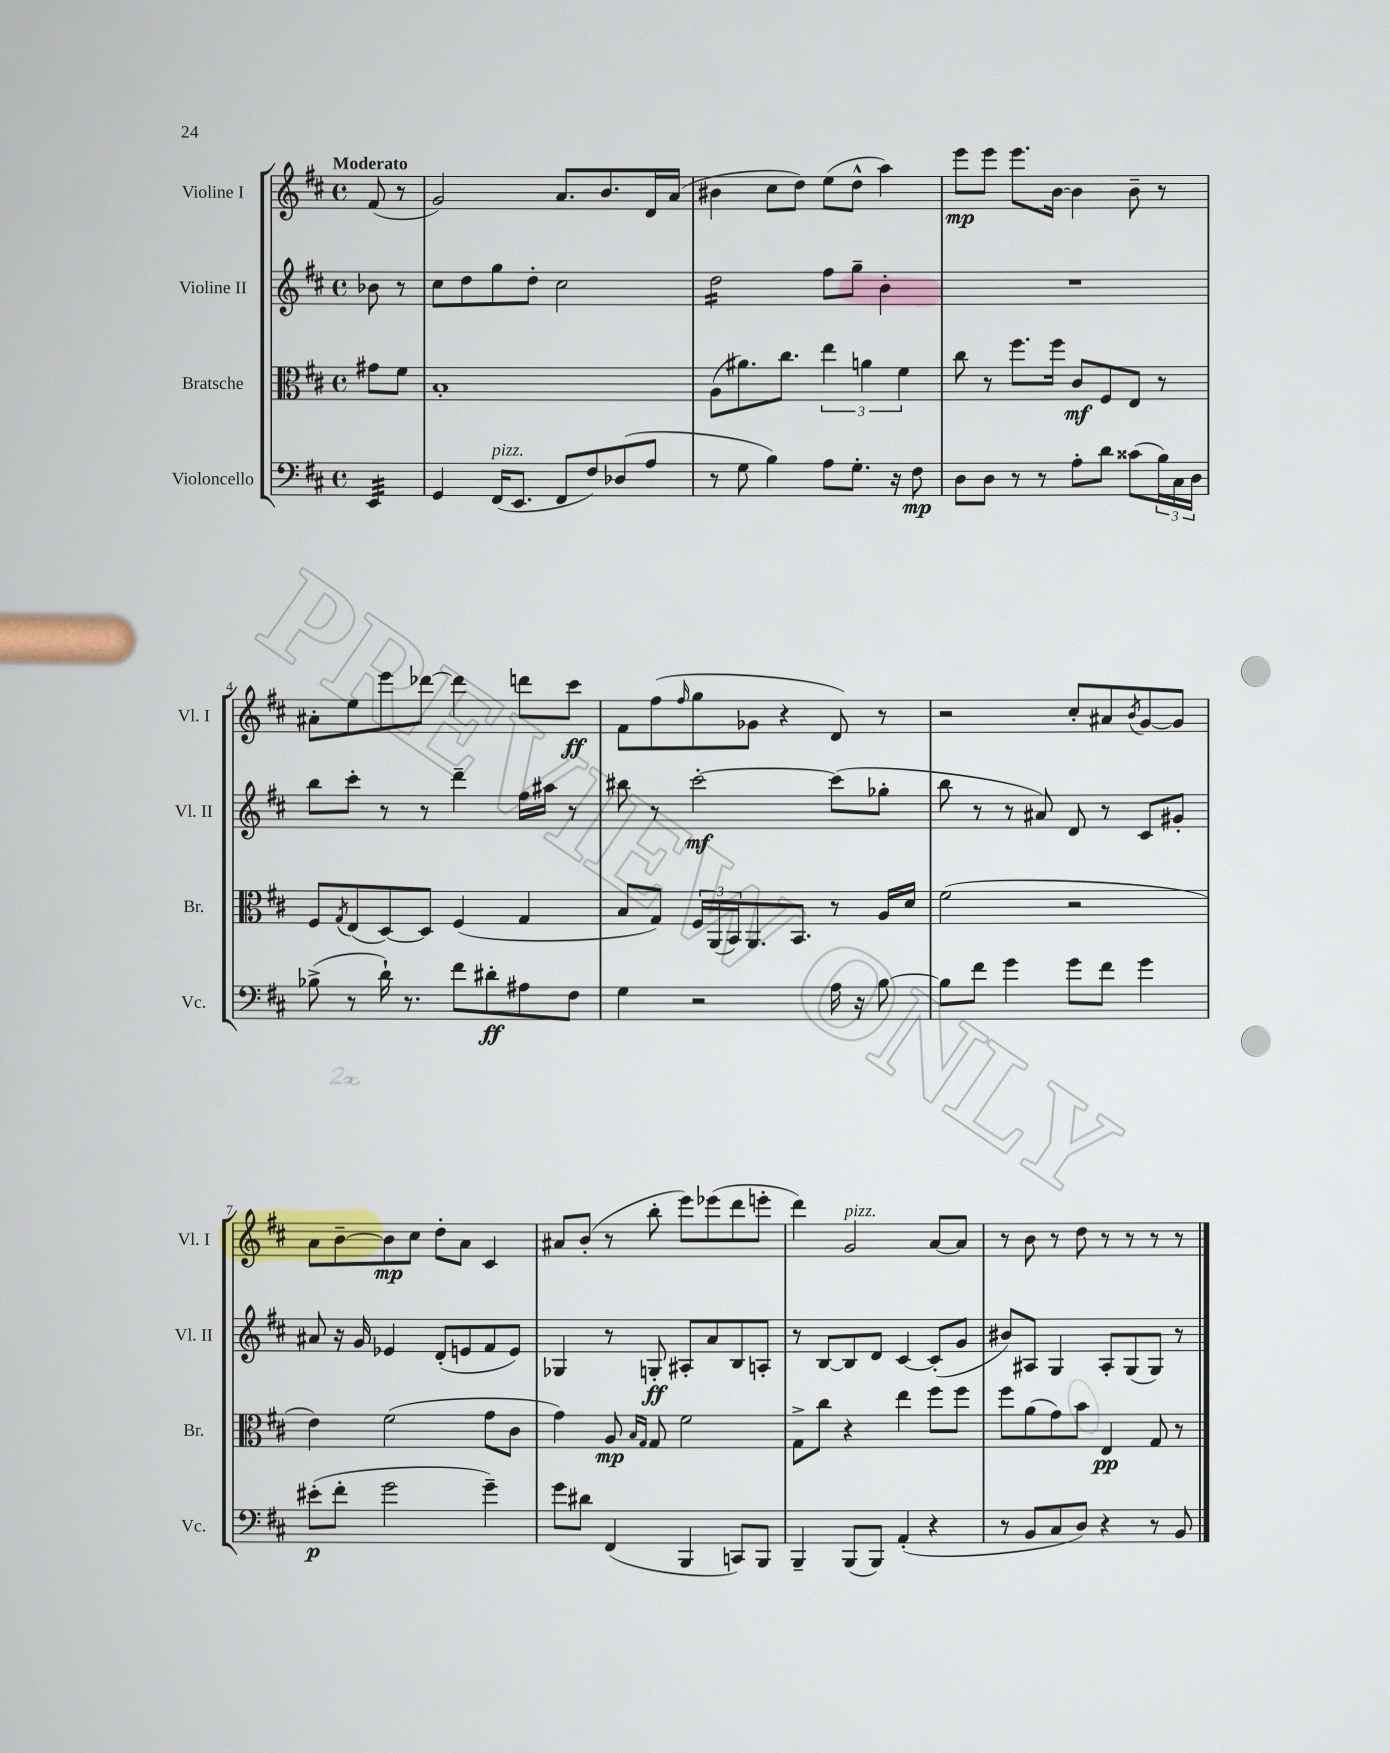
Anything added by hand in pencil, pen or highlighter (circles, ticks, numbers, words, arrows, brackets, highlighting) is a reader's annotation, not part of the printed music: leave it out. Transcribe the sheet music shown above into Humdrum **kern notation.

**kern	**kern	**kern	**kern
*staff4	*staff3	*staff2	*staff1
*clefF4	*clefC3	*clefG2	*clefG2
*k[f#c#]	*k[f#c#]	*k[f#c#]	*k[f#c#]
*M4/4	*M4/4	*M4/4	*M4/4
*met(c)	*met(c)	*met(c)	*met(c)
4EE	8g#	8b-	(8f#
.	8f#	8r	8r
=	=	=	=
4GG	1B'	8cc#	2g)
.	.	8dd	.
(16FF#	.	8gg	.
8.EE	.	.	.
.	.	8dd'	.
8FF#	.	2cc#	8.a
8F#)	.	.	.
.	.	.	8.b
(8D-	.	.	.
8A	.	.	16d
.	.	.	(16a
=	=	=	=
8r	(8A	2dd	4b#
8G	8.a#)	.	.
4B)	.	.	8cc#
.	8.cc#	.	.
.	.	.	8dd)
8A	6ee	8ff#	(8ee
8.G'	.	8gg~	8dd^^
.	6a	.	.
.	.	4b'	4aa)
16r	.	.	.
.	6f#	.	.
8F#	.	.	.
=	=	=	=
8D	8cc#	1r	8eee
8D	8r	.	8eee
8r	8.ff#	.	8.eee
8r	.	.	.
.	16ff#	.	[16b
8A'	8c#	.	4b]
8d	8F#	.	.
(8c##	8E	.	8b~
24B)	8r	.	8r
24C#	.	.	.
24D	.	.	.
=	=	=	=
(8B-^	8F#	8bb	8a#'
.	8qG	.	.
8r	(8E	8ccc#'	8ee
16d`)	[8D)	8r	8eee
8.r	.	.	.
.	8D]	8r	[8ddd-
8f#	(4F#	4ddd~	4ddd-]
8d#'	.	.	.
8A#	4G	16ff#	8ddd
.	.	16aa#	.
8F#	.	8r	8ccc#
=	=	=	=
4G	8B	8bb#	8f#
.	8G)	8r	(8ff#
.	.	.	16qqff#
2r	24F#	[2ccc#'	8gg
.	(24AA	.	.
.	24BB)	.	.
.	8.AA	.	8g-
.	.	.	4r
.	8.BB	.	.
16A	8r	(8ccc#]	8d)
16r	.	.	.
[8B	16A	8gg-'	8r
.	16d	.	.
=	=	=	=
8B]	(2f#	8bb	2r
8f#	.	8r	.
4g	.	8r	.
.	.	8a#)	.
8g	2r	8d	8cc#'
8f#	.	8r	8a#
.	.	.	8qb
4g	.	8c#	[8g
.	.	8g#'	8g]
=	=	=	=
(8e#'	4e)	8a#	8a
8f#'	.	16r	[8b~
.	.	16g	.
2g	(2f#	4e-	8b]
.	.	.	8cc#
.	.	(8d'	8dd'
.	.	8e	8a
4g~)	8g	8f#	4c#
.	8c#	8e)	.
=	=	=	=
8g	4g)	4G-	8a#
8d#	.	.	(8b'
(4FF#	8A	8r	8r
.	16qqB	.	.
.	16qqG	.	.
.	8G	8G'	8bb'
4BBB	2f#	8A#'	8eee)
.	.	8a	(8eee-
8CC)	.	8B	8ddd
8BBB	.	8A'	8eee'
=	=	=	=
4BBB~	8G^	8r	4ddd)
.	8cc#	[8B	.
(8BBB	4r	8B]	2g
8BBB)	.	8d	.
(4AA'	4ee	[4c#	.
4r	8ff#	(8c#']	[8a
.	8ff#	8g	8a]
=	=	=	=
8r	8ff#	8b#)	8r
8BB	(8a	8A#	8b
8C#	8g)	4G	8r
8D)	8b	.	8dd
4r	4E	8A#'	8r
.	.	(8G	8r
8r	8G	8G)	8r
8BB	8r	8r	8r
==	==	==	==
*-	*-	*-	*-
